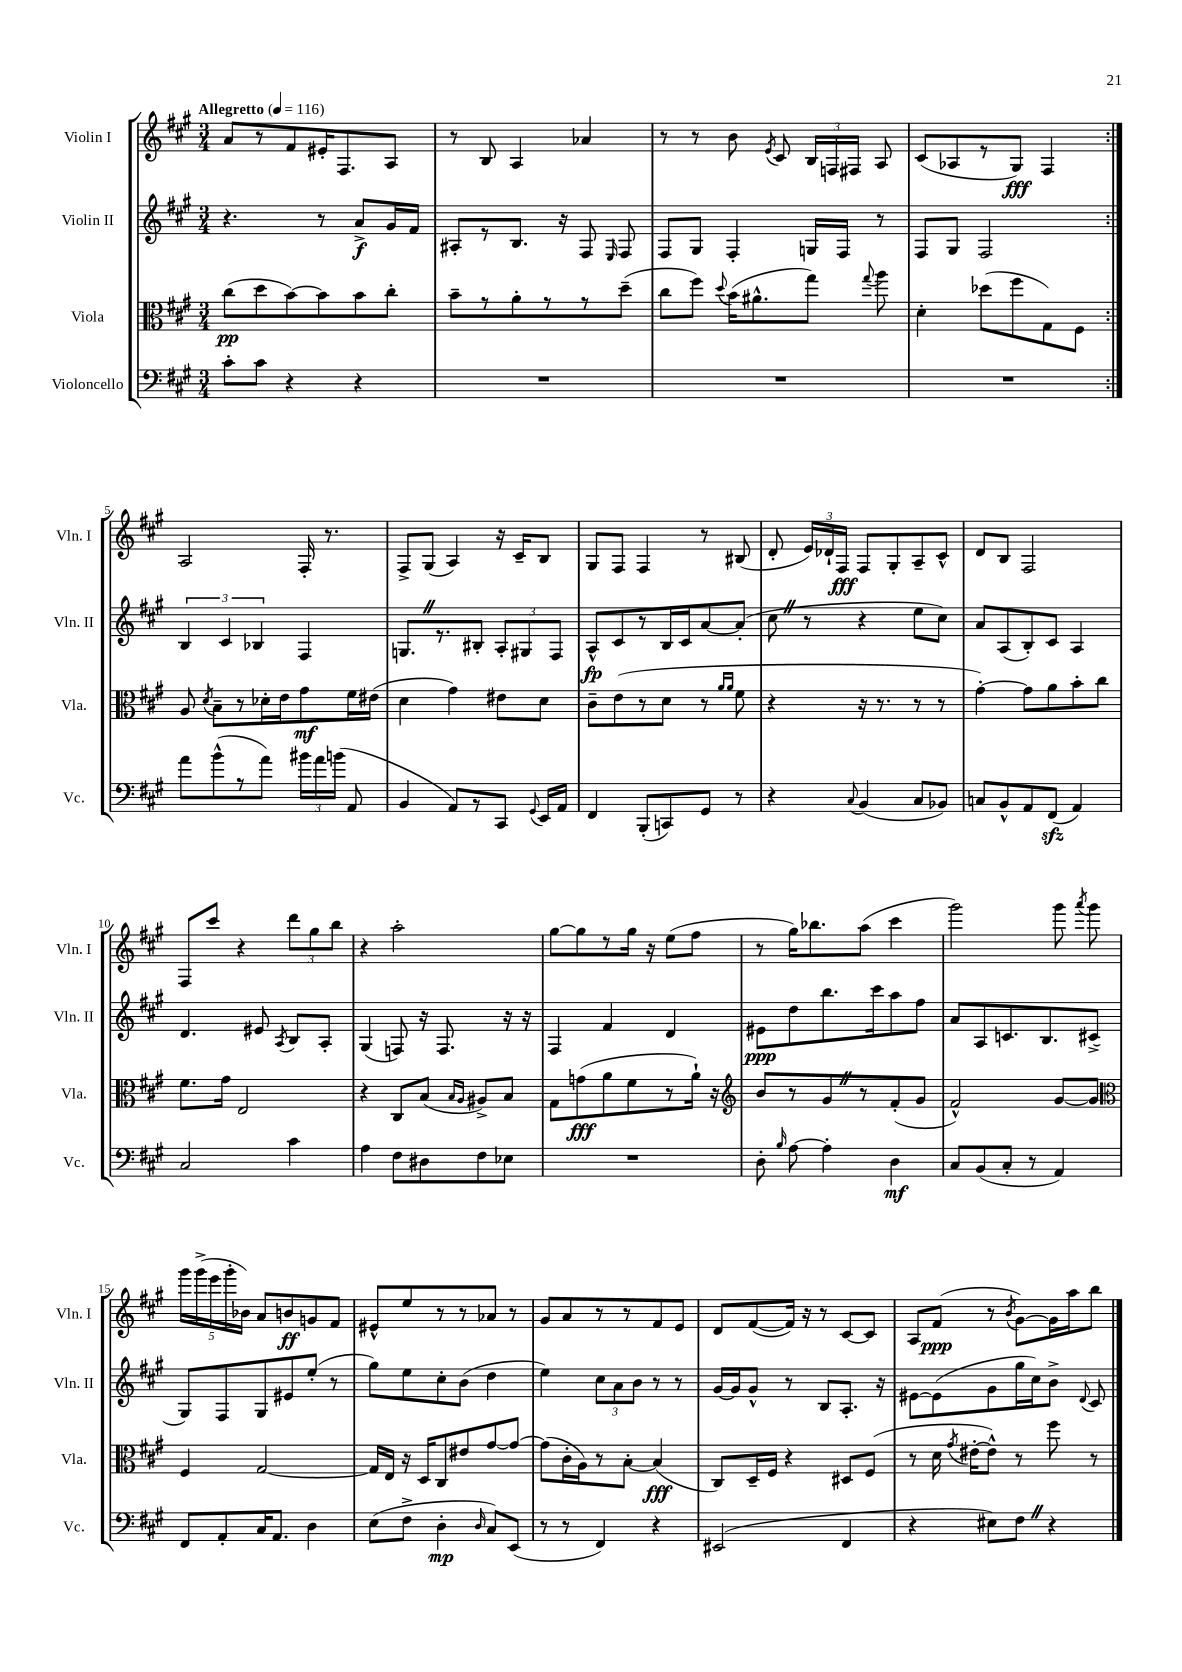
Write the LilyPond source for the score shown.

<<
\new StaffGroup <<
\new Staff = "s0" \with { instrumentName = "Violin I" shortInstrumentName = "Vln. I" } {
    \clef treble \key a \major \numericTimeSignature \time 3/4 \tempo "Allegretto" 4 = 116
    \autoBeamOff \repeat volta 2 { a'8[ r8 fis'8 eis'16-. fis8. a8] |
    r8 b8 a4 aes'4 |
    r8 r8 b'8 \acciaccatura { e'8 } cis'8 \tuplet 3/2 { b16[ f16 fis16] } a8 |
    cis'8[( aes8 r8 gis8]\fff) fis4 | }
    a2 fis16-. r8. |
    fis8[-> gis8]( a4) r16 cis'16[-- b8] |
    gis8[ fis8] fis4 r8 bis8( |
    d'8-. \tuplet 3/2 { e'16[) des'16-! fis16]\fff } fis8[ gis8-. a8-- cis'8]-^ |
    d'8[ b8] fis2 |
    fis8[ cis'''8] r4 \tuplet 3/2 { d'''8[ gis''8 b''8] } |
    r4 a''2-. |
    gis''8[~ gis''8 r8 gis''16] r16 e''8[( fis''8] |
    r8 gis''16[) bes''8. a''8]( cis'''4 |
    gis'''2) gis'''8 \acciaccatura { a'''8 } gis'''8 |
    \tuplet 5/4 { gis'''16[ gis'''16->( e'''16 gis'''16-. bes'16]) } a'8[ b'8\ff g'8 fis'8] |
    eis'8[-^ e''8 r8 r8 aes'8] r8 |
    gis'8[ a'8 r8 r8 fis'8 e'8] |
    d'8[ fis'8~( fis'16]) r16 r8 cis'8[~ cis'8] |
    a8[ fis'8]\ppp( r8 \acciaccatura { b'8 } gis'8[~) gis'16 a''16 b''8] \bar "|." |
}
\new Staff = "s1" \with { instrumentName = "Violin II" shortInstrumentName = "Vln. II" } {
    \clef treble \key a \major \numericTimeSignature \time 3/4
    \autoBeamOff \repeat volta 2 { r4. r8 a'8[->\f gis'16 fis'16] |
    ais8[-. r8 b8.] r16 fis8 \grace { e16 } fis8 |
    fis8[ gis8] fis4-. g16[ fis16] r8 |
    fis8[ gis8] fis2 | }
    \tuplet 3/2 { b4 cis'4 bes4 } fis4 |
    g8.[ \once \override BreathingSign.text = \markup { \musicglyph "scripts.caesura.straight" } \breathe r8. bis8]-. \tuplet 3/2 { a8[-. gis8 fis8] } |
    a8[-^\fp cis'8 r8 b16 cis'16 a'8~ a'8]-.( |
    cis''8 \once \override BreathingSign.text = \markup { \musicglyph "scripts.caesura.straight" } \breathe r8 r4 e''8[ cis''8]) |
    a'8[ a8( b8-.) cis'8] a4 |
    d'4. eis'8 \acciaccatura { a8 } b8[ a8]-. |
    gis4( f8) r16 f8. r16 r16 |
    fis4 fis'4 d'4 |
    eis'8[\ppp d''8 b''8. cis'''16 a''8 fis''8] |
    a'8[ a8 c'8. b8. cis'8]->( |
    gis8[) fis8 gis8 eis'8 e''8]-.( r8 |
    gis''8[) e''8 cis''8-. b'8]( d''4 |
    e''4) \tuplet 3/2 { cis''8[ a'8 b'8] } r8 r8 |
    gis'16[~ gis'16 gis'8]-^ r8 b8[ a8.]-. r16 |
    eis'8[~ eis'8( gis'8 gis''16 cis''16) b'8]-> \appoggiatura { d'8 } cis'8 \bar "|." |
}
\new Staff = "s2" \with { instrumentName = "Viola" shortInstrumentName = "Vla." } {
    \clef alto \key a \major \numericTimeSignature \time 3/4
    \autoBeamOff \repeat volta 2 { cis''8[\pp( d''8 b'8~) b'8 b'8 cis''8]-. |
    b'8[-- r8 a'8-. r8 r8 d''8]--( |
    cis''8[ fis''8]) \appoggiatura { d''8 } b'16[( ais'8.-^ gis''8]) \appoggiatura { gis''8 } a''8 |
    d'4-. des''8[( fis''8 gis8) fis8] | }
    a8 \acciaccatura { d'8 } b8[-- r8 des'16-. e'16 gis'8\mf fis'16 eis'16]( |
    d'4 gis'4) eis'8[ d'8] |
    cis'8[-- e'8( r8 d'8] r8 \grace { a'16[ a'16] } fis'8 |
    r4 r16 r8. r8 r8 |
    gis'4~-.) gis'8[ a'8 b'8-. cis''8] |
    fis'8.[ gis'16] e2 |
    r4 cis8[ b8]( \grace { b16[ a16] } ais8[->) b8] |
    gis8[ g'8\fff( a'8 fis'8 r8 a'16]-!) r16 |
    \clef treble b'8[ r8 gis'8 \once \override BreathingSign.text = \markup { \musicglyph "scripts.caesura.straight" } \breathe r8 fis'8-.( gis'8] |
    fis'2-^) gis'8[~ gis'8] |
    \clef alto fis4 gis2~ |
    gis16[ e16] r16 d16[ cis8 eis'8 gis'8~ gis'8]~ |
    gis'8[( cis'16-. a16) r8 b8]~-. b4\fff( |
    cis8[) d16-- fis16] r4 dis8[ fis8]( |
    r8 d'16 \acciaccatura { gis'8 } eis'16[~-. eis'8]-^) r8 fis''8 r8 \bar "|." |
}
\new Staff = "s3" \with { instrumentName = "Violoncello" shortInstrumentName = "Vc." } {
    \clef bass \key a \major \numericTimeSignature \time 3/4
    \autoBeamOff \repeat volta 2 { cis'8[-. cis'8] r4 r4 |
    R2. |
    R2. |
    R2. | }
    a'8[ b'8-^( r8 a'8]) \tuplet 3/2 { bis'16[ a'16 b'16]( } a,8 |
    b,4 a,8[) r8 cis,8] \appoggiatura { gis,8 } e,16[ a,16] |
    fis,4 b,,8[-.( c,8) gis,8] r8 |
    r4 \appoggiatura { cis8 } b,4( cis8[ bes,8]) |
    c8[ b,8-^ a,8 fis,8]\sfz( a,4) |
    cis2 cis'4 |
    a4 fis8[ dis8 fis8 ees8] |
    R2. |
    d8-. \grace { b16 } a8~ a4-. d4\mf |
    cis8[ b,8( cis8]-. r8 a,4) |
    fis,8[ a,8-. cis16 a,8.] d4 |
    e8[( fis8]-> d4-.\mp \grace { d16 } cis8[) e,8]( |
    r8 r8 fis,4) r4 |
    eis,2( fis,4 |
    r4 eis8[) fis8] \once \override BreathingSign.text = \markup { \musicglyph "scripts.caesura.straight" } \breathe r4 \bar "|." |
}
>>
>>
